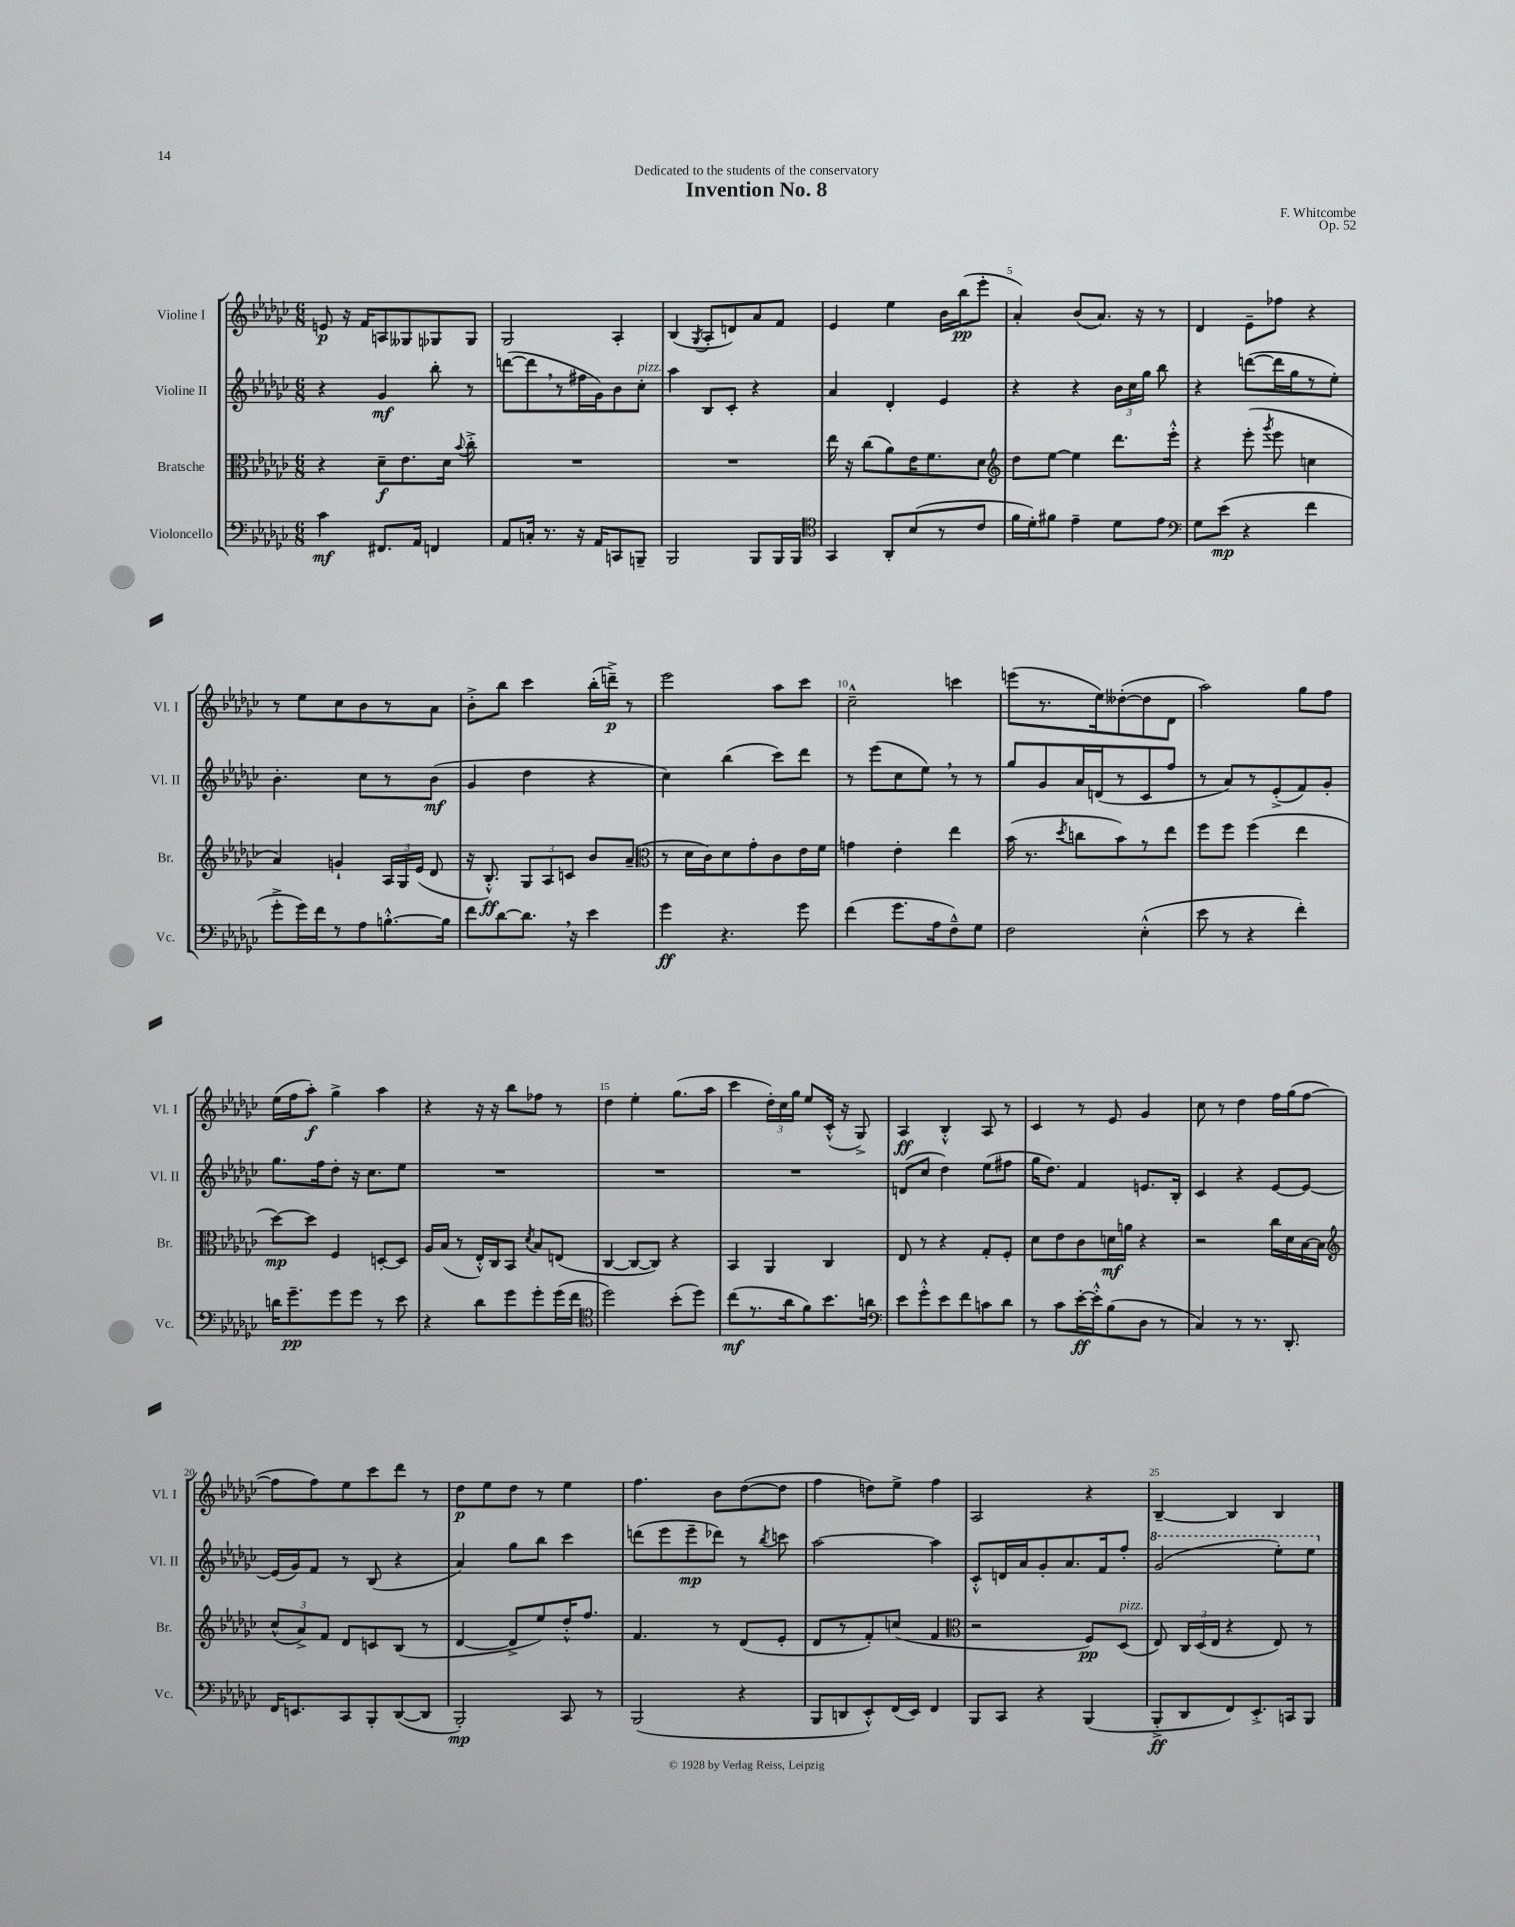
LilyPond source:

\header { title = "Invention No. 8" composer = "F. Whitcombe" dedication = "Dedicated to the students of the conservatory" opus = "Op. 52" }
<<
\new StaffGroup <<
\new Staff = "s0" \with { instrumentName = "Violine I" shortInstrumentName = "Vl. I" } {
    \clef treble \key ges \major \numericTimeSignature \time 6/8
    \autoBeamOff e'8\p r16 f'16[ a8 geses8 ges8 ges8] |
    ges2 aes4-. |
    bes4( \acciaccatura { ges8 } aes8[-. d'8) aes'8 f'8] |
    ees'4 ees''4 bes'16[ bes''16\pp( ees'''8]-. |
    aes'4-.) bes'8[( aes'8.]) r16 r8 |
    des'4 ees'8[-- fes''8] r4 |
    r8 ees''8[ ces''8 bes'8 r8 aes'8] |
    bes'8[-.-> bes''8] ces'''4 bes''16[-.( d'''16]--->\p) r8 |
    ees'''2 aes''8[ ces'''8] |
    ces''2---^ c'''4 |
    e'''8[( r8. ees''16) deses''8~-.( deses''8 des'8] |
    aes''2) ges''8[ f''8] |
    ees''16[( f''16 aes''8]-.\f) ges''4-> aes''4 |
    r4 r16 r16 bes''8[ fes''8] r8 |
    des''4 ees''4-. ges''8.[( aes''16] |
    ces'''4 \tuplet 3/2 { des''16[-.) ces''16 ges''16] } ees''8[ ces'16]-.-^( r16 ges8->) |
    aes4\ff bes4-.-^ aes8 r8 |
    ces'4 r8 ees'8 ges'4 |
    ces''8 r8 des''4 f''16[ ges''16( f''8]~ |
    f''8[ f''8) ees''8 ces'''8 des'''8] r8 |
    des''8[\p ees''8 des''8] r8 ees''4 |
    f''4. bes'8[ des''8~( des''8] |
    f''4 d''8[) ees''8]-> f''4 |
    aes2 r4 |
    bes4~-- bes4 bes4 \bar "|." |
}
\new Staff = "s1" \with { instrumentName = "Violine II" shortInstrumentName = "Vl. II" } {
    \clef treble \key ges \major \numericTimeSignature \time 6/8
    \autoBeamOff r4 ges'4\mf bes''8-. r8 |
    d'''8[~( d'''8 \breathe r8 fis''16 ges'16) bes'8 ces''8]-.^\markup { \italic "pizz." } |
    aes''4 bes8[ ces'8]-. r4 |
    aes'4 des'4-. ees'4 |
    r4 r4 \tuplet 3/2 { bes'16[ ces''16 ges''16] } bes''8 |
    r4 d'''8[~( d'''16 ges''16 r8 ees''8]-.) |
    bes'4.-. ces''8[ r8 bes'8]\mf( |
    ges'4 des''4 r4 |
    ces''4) bes''4( ces'''8[) des'''8] |
    r8 ees'''8[( ces''8 ees''8]) \breathe r8 r8 |
    ges''8[ ges'8 aes'16 d'16( r8 ces'8 f''8] |
    r8 aes'8[) r8 ees'8-.->( f'8) ges'8]-. |
    ges''8.[ f''16 des''8]-. r16 ces''8.[ ees''8] |
    R2. |
    R2. |
    R2. |
    d'8[( ces''8] des''4) ees''8[( fis''8] |
    ges''16[ des''8.]) f'4 e'8.[ bes16]-. |
    ces'4 r4 ees'8[~ ees'8]~ |
    ees'16[( ges'16) f'8] r8 bes8( r4 |
    aes'4) ges''8[ bes''8] ces'''4 |
    d'''8[( ees'''8 ees'''8--\mp des'''8]) r8 \acciaccatura { bes''8 } c'''8 |
    aes''2~ aes''4 |
    ces'8[-.-^ d'16 aes'16 ges'8-. aes'8. f'16 f''8]-. |
    \ottava #1 ges''2( ees'''8[-.) ees'''8] \ottava #0 \bar "|." |
}
\new Staff = "s2" \with { instrumentName = "Bratsche" shortInstrumentName = "Br." } {
    \clef alto \key ges \major \numericTimeSignature \time 6/8
    \autoBeamOff r4 des'8[--\f ees'8. des'16] \appoggiatura { bes'8 } ces''8-.-> |
    R2. |
    R2. |
    ees''16 r16 ces''8[( aes'8) ees'16 f'8. des'8] |
    \clef treble des''8[ ees''8]~ ees''4 des'''8.[ ees'''16]-.-^ |
    r4 ees'''8-.( \acciaccatura { ges'''8 } ees'''8 c''4 |
    aes'4) g'4-! \tuplet 3/2 { aes16[ ges16 ees'16]( } des'8 |
    r16 bes8.-.-^\ff) \tuplet 3/2 { ges8[ aes8 c'8] } bes'8[ aes'8]--( |
    \clef alto r8 des'16[ ces'16) des'8 ges'8-. ces'8 ees'16 f'16] |
    g'4 ees'4-. ees''4 |
    bes'16( r8. \acciaccatura { des''8 } c''8[ bes'8) r8 ees''8] |
    f''8[ f''8] f''4( ees''4 |
    des''8[~\mp) des''8] f4 d8[~-. d8] |
    aes16[ bes16]( r8 ees16[-.-^) ces16 bes,8] \acciaccatura { des'8 } bes8[ e8]( |
    ces4~ ces8[~ ces8]) r4 |
    bes,4 aes,4 ces4 |
    ees8 r8 r4 ges8[-. f8]-. |
    des'8[ ees'8 ces'8 d'16\mf a'16] r4 |
    r2 ces''16[ des'16 bes16~ bes16] |
    \clef treble \tuplet 3/2 { ces''8[-^( aes'8->) f'8] } des'8[ c'8 bes8]( r8 |
    des'4~ des'8[-> ees''8) des''16-.-^ f''8.] |
    f'4. r8 des'8[( ees'8]-. |
    des'8[ r8 f'8-.) c''8]( f'4 |
    \clef alto r2 f8[\pp) des8]^\markup { \italic "pizz." }( |
    ees8) \tuplet 3/2 { ces16[ des16( ees16] } r4 ees8) r8 \bar "|." |
}
\new Staff = "s3" \with { instrumentName = "Violoncello" shortInstrumentName = "Vc." } {
    \clef bass \key ges \major \numericTimeSignature \time 6/8
    \autoBeamOff ces'4\mf fis,8.[ aes,16] f,4 |
    aes,8[ c16]-. r8. r16 aes,16[ c,8 b,,8]-- |
    bes,,2 bes,,8[ bes,,16 bes,,16] |
    \clef tenor ges,4 aes,8[-. bes8( r8 ces'8] |
    f'16[ des'16-.) fis'8] ees'4-- des'8[ ees'8] |
    \clef bass ges8[ ees'8]\mp( r4 f'4 |
    ges'8[-.-> ges'16) f'16 r8 aes8 b8.~-.-^ b16] |
    f'8[ des'8~ des'8.] \breathe r16 ees'4 |
    ges'4\ff r4. ges'8 |
    f'4( ges'8.[ aes16 f8---^) ges8] |
    f2 ees4-.-^( |
    ees'8 r8 r4 f'4-.) |
    d'16[ ges'8.--\pp ges'8 ges'8] r8 ees'8 |
    r4 des'8[ ges'8 ges'8-. ges'16( f'16] |
    \clef tenor des''2) bes'8[-.( des''8]) |
    ces''8[\mf( r8. aes'16 f'8) bes'8. a'16] |
    \clef bass ees'8[ ges'8-.-^ ees'8 f'8 c'8 des'8] |
    r8 ces'8[ ees'16~-.\ff ees'16-.-^ bes8( des8] r8 |
    ces4) r8 r8. des,8.-. |
    f,16[ e,8. ces,8 bes,,8-. des,8~( des,8] |
    bes,,2-.\mp) ces,8 r8 |
    bes,,2( r4 |
    bes,,8[ d,8 ees,8-.-^) f,16( ees,16]) f,4 |
    bes,,8[ ces,8] r4 bes,,4( |
    bes,,8[-.->\ff des,8 f,8) ees,8.-.-> c,16 bes,,8] \bar "|." |
}
>>
>>
\layout { \context { \Score \override BarNumber.break-visibility = ##(#f #t #t) barNumberVisibility = #(every-nth-bar-number-visible 5) } }
